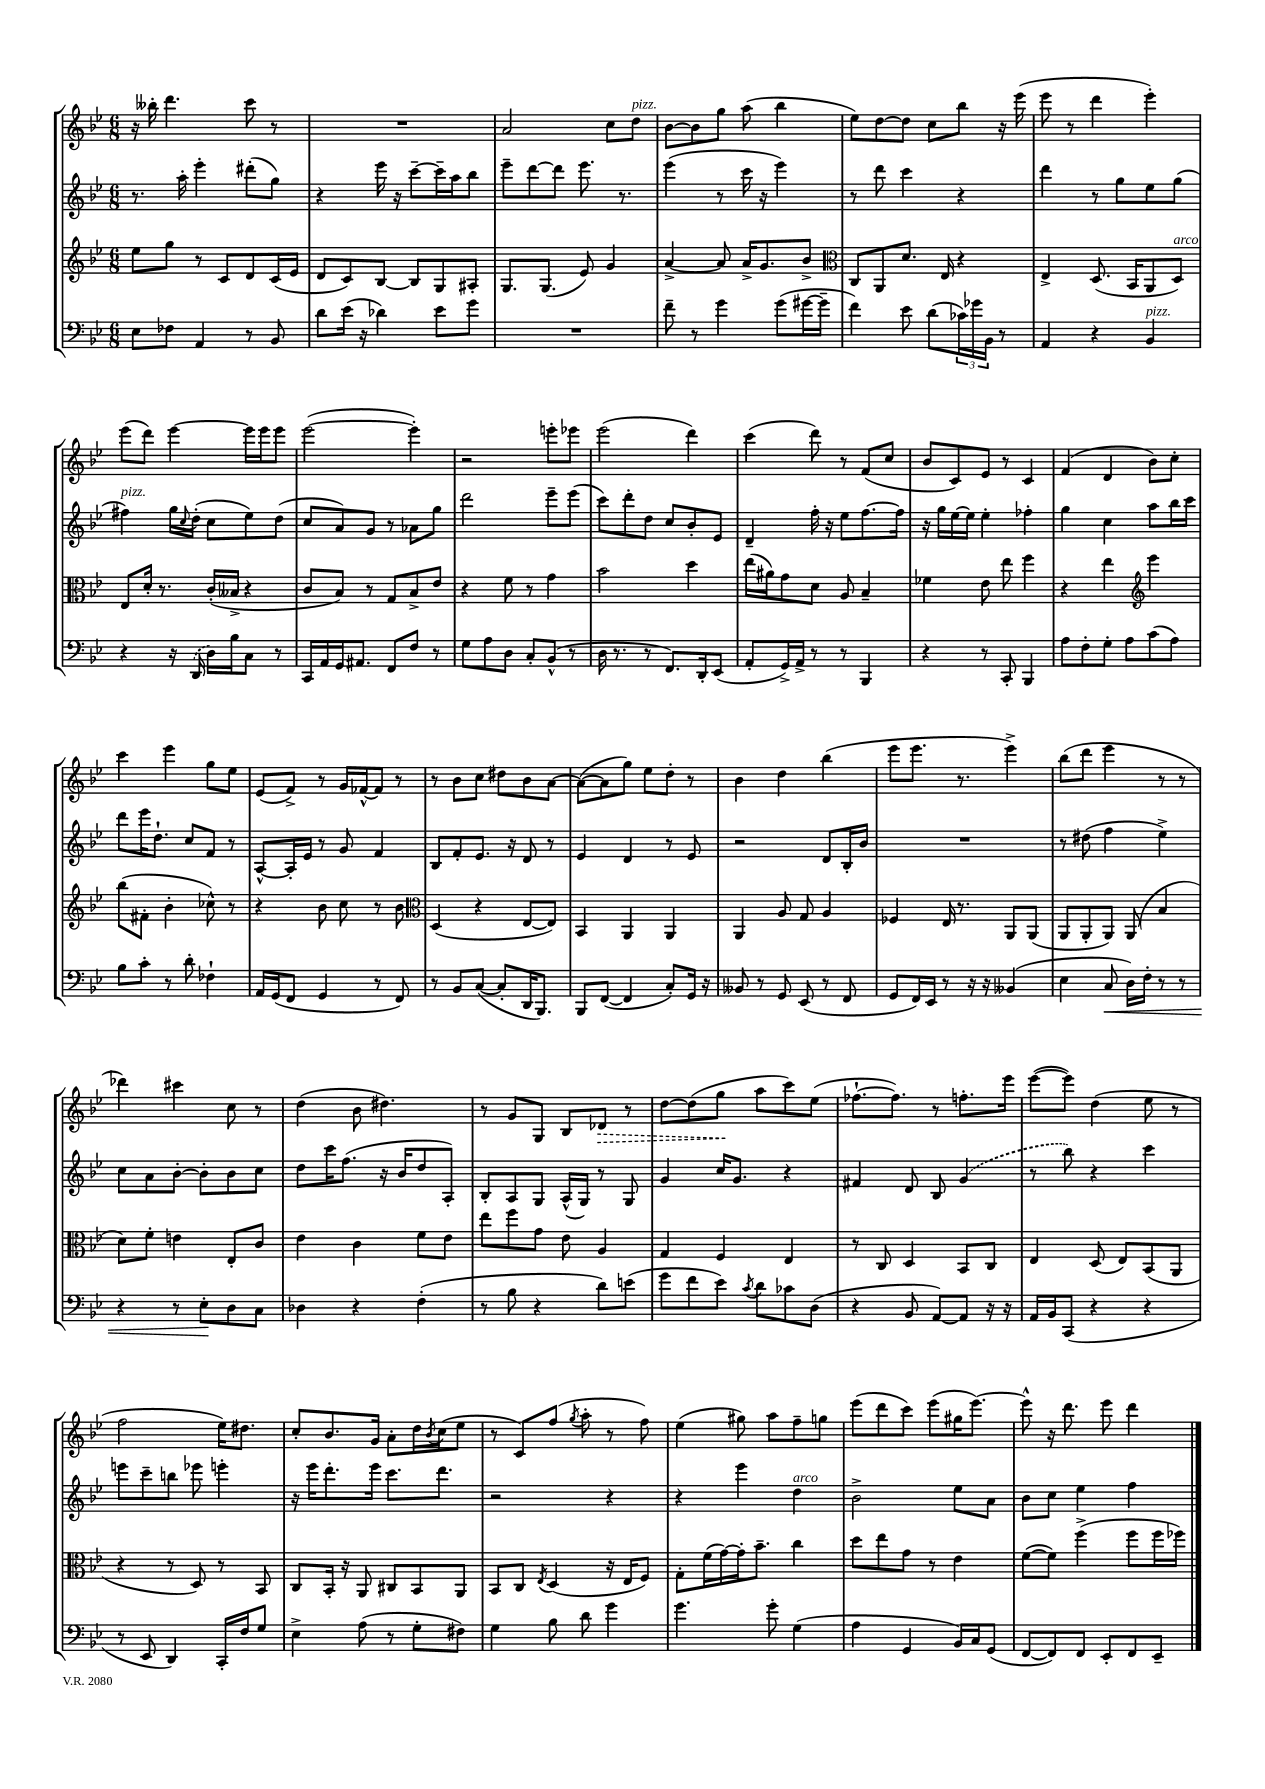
<<
\new StaffGroup <<
\new Staff = "s0" {
    \clef treble \key bes \major \numericTimeSignature \time 6/8
    r16 beses''16-. d'''4. c'''8 r8 |
    R2. |
    a'2 c''8 d''8^\markup { \italic "pizz." } |
    bes'8~ bes'8 g''8 a''8( bes''4 |
    ees''8) d''8~ d''8 c''8 bes''8 r16 ees'''16( |
    ees'''8 r8 d'''4 ees'''4-.) |
    ees'''8( d'''8) ees'''4~ ees'''16 ees'''16 ees'''8 |
    ees'''2~( ees'''4-.) |
    r2 e'''8-. ees'''8 |
    ees'''2( d'''4) |
    c'''4( d'''8) r8 f'8( c''8 |
    bes'8 c'8) ees'8 r8 c'4 |
    f'4( d'4 bes'8) c''8-. |
    c'''4 ees'''4 g''8 ees''8 |
    ees'8( f'8->) r8 g'16 fes'16~-^ fes'8 r8 |
    r8 bes'8 c''8 dis''8 bes'8 a'8~ |
    a'8~( a'8 g''8) ees''8 d''8-. r8 |
    bes'4 d''4 bes''4( |
    ees'''8 ees'''8. r8. ees'''4->) |
    bes''8( d'''8 ees'''4 r8 r8 |
    des'''4) cis'''4 c''8 r8 |
    d''4( bes'8 dis''4.) |
    r8 g'8 g8 bes8 \once \override Hairpin.style = #'dashed-line des'8\> r8 |
    d''8~ d''8( g''8\! a''8 c'''8) ees''8( |
    fes''8.~-! fes''8.) r8 f''8.-. ees'''16 |
    ees'''8~( ees'''8) d''4( ees''8 r8 |
    f''2 ees''16) dis''8. |
    c''8-. bes'8. g'16 a'8-. d''16 \acciaccatura { bes'8 } c''16( ees''8 |
    r8 c'8) f''8( \acciaccatura { g''8 } a''8-. r8 f''8) |
    ees''4( gis''8) a''8 f''8-- g''8 |
    ees'''8( d'''8 c'''8) ees'''8( gis''16 ees'''8.~) |
    ees'''8-^ r16 d'''8. ees'''8 d'''4 \bar "|." |
}
\new Staff = "s1" {
    \clef treble \key bes \major \numericTimeSignature \time 6/8
    r8. a''16-. ees'''4-. dis'''8-.( g''8) |
    r4 ees'''16 r16 c'''8~-- c'''16-- a''16 bes''8 |
    ees'''8-- d'''8~ d'''8 ees'''8. r8. |
    ees'''4( r8 c'''16 r16 ees'''4) |
    r8 d'''8 c'''4 r4 |
    d'''4 r8 g''8 ees''8 g''8( |
    fis''4^\markup { \italic "pizz." }) g''16 \appoggiatura { c''8 } d''16-.( c''8 ees''8) d''8( |
    c''8 a'8) g'8 r8 aes'8 g''8 |
    d'''2 ees'''8-- ees'''8( |
    c'''8) d'''8-. d''8 c''8 bes'8-. ees'8 |
    d'4-- f''16-. r16 ees''8 f''8.~ f''16 |
    r16 g''16 ees''16~ ees''16 ees''4-. fes''4-. |
    g''4 c''4 a''8 bes''16 c'''16 |
    d'''8 ees'''16 d''8.-! c''8 f'8 r8 |
    a8~-^ a16-. ees'16 r8 g'8 f'4 |
    bes8 f'8-. ees'8. r16 d'8 r8 |
    ees'4 d'4 r8 ees'8 |
    r2 d'8 bes16-. bes'16 |
    R2. |
    r8 dis''8( f''4 ees''4->) |
    c''8 a'8 bes'8~-. bes'8-. bes'8 c''8 |
    d''8 c'''16 f''8.( r16 bes'16 d''8 a8-.) |
    bes8-. a8 g8 a16-^( g16) r8 g8 |
    g'4 c''16 g'8. r4 |
    fis'4 d'8 bes8 \once \slurDashed g'4( |
    r8 bes''8) r4 c'''4 |
    e'''8 c'''8-- b''8 ees'''8 e'''4-. |
    r16 ees'''16 d'''8.-. ees'''16 c'''8. d'''8. |
    r2 r4 |
    r4 ees'''4 d''4^\markup { \italic "arco" } |
    bes'2-> ees''8 a'8 |
    bes'8 c''8 ees''4 f''4 \bar "|." |
}
\new Staff = "s2" {
    \clef treble \key bes \major \numericTimeSignature \time 6/8
    ees''8 g''8 r8 c'8 d'8 c'16( ees'16 |
    d'8 c'8) bes8~ bes8 g8 ais8-. |
    g8. g8.( ees'8) g'4 |
    a'4~-> a'8 a'16-> g'8. bes'8-> |
    \clef alto c8 a,8 d'8. ees16 r4 |
    ees4-> d8.( bes,16 a,8 d8^\markup { \italic "arco" }) |
    ees8 d'16-. r8. c'16-.( beses16-> r4 |
    c'8 bes8) r8 g8 bes8-> ees'8 |
    r4 f'8 r8 g'4 |
    bes'2 d''4 |
    ees''16( ais'16) g'8 d'8 a8 bes4-- |
    fes'4 ees'8 ees''8 f''4 |
    r4 ees''4 \clef treble ees'''4 |
    bes''8( fis'8-. bes'4-. ces''8-^) r8 |
    r4 bes'8 c''8 r8 bes'8 |
    \clef alto d4( r4 ees8~ ees8) |
    bes,4 a,4 a,4 |
    a,4 a8 g8 a4 |
    fes4 ees16 r8. a,8 a,8( |
    a,8 a,8-. a,8) a,8( bes4 |
    d'8) f'8-. e'4 ees8-. c'8 |
    ees'4 c'4 f'8 ees'8 |
    ees''8 f''8 g'8 ees'8 a4 |
    g4 f4 ees4 |
    r8 c8 d4 bes,8 c8 |
    ees4 d8( ees8) bes,8( a,8 |
    r4 r8 d8) r8 bes,8 |
    c8 bes,16-. r16 a,8 cis8 bes,8 a,8 |
    bes,8 c8 \acciaccatura { ees8 } d4( r16 ees16 f8) |
    g8-. f'16( g'16~) g'16-. bes'8.-- c''4 |
    d''8 ees''8 g'8 r8 ees'4 |
    f'8~( f'8) f''4->( f''8 f''16 fes''16) \bar "|." |
}
\new Staff = "s3" {
    \clef bass \key bes \major \numericTimeSignature \time 6/8
    ees8 fes8 a,4 r8 bes,8 |
    d'8 ees'16( r16 des'4) ees'8 g'8 |
    R2. |
    f'8-- r8 g'4 g'8( gis'16~ gis'16-- |
    f'4) ees'8 d'8( \tuplet 3/2 { ces'16) ges'16 bes,16 } r8 |
    a,4 r4 bes,4^\markup { \italic "pizz." } |
    r4 r16 \once \slurDashed d,16( d16) bes16 c8 r8 |
    c,16 a,16 g,16 ais,8. f,8 f8 r8 |
    g8 a8 d8 c8-. bes,8-^( r8 |
    d16 r8. r8 f,8.) d,16-. ees,8( |
    a,8-. g,16->) a,16-> r8 r8 bes,,4 |
    r4 r8 c,8-. bes,,4 |
    a8 f8-. g8-. a8 c'8( a8) |
    bes8 c'8-. r8 d'8-. fes4-! |
    a,16 g,16( f,8 g,4 r8 f,8) |
    r8 bes,8 c8~( c8-. d,16 bes,,8.) |
    bes,,8 f,8~( f,4 c8-.) g,16 r16 |
    beses,8 r8 g,8 ees,8( r8 f,8 |
    g,8 f,16) ees,16 r8 r16 r16 beses,4( |
    ees4 c8\< d16) f16-. r8 r8 |
    r4 r8 ees8-.\! d8 c8 |
    des4 r4 f4-.( |
    r8 bes8 r4 d'8) e'8( |
    g'8 f'8 ees'8) \acciaccatura { c'8 } d'8 ces'8 d8( |
    r4 bes,8 a,8~) a,8 r16 r16 |
    a,16 bes,16 c,8( r4 r4 |
    r8 ees,8 d,4) c,16-. f16 g8 |
    ees4-> a8( r8 g8-. fis8) |
    g4 bes8 d'8 g'4 |
    g'4. g'8-. g4( |
    a4 g,4 bes,16) c16 g,8( |
    f,8~ f,8) f,8 ees,8-. f,8 ees,8-- \bar "|." |
}
>>
>>
\layout { \context { \Score \remove "Bar_number_engraver" } }
